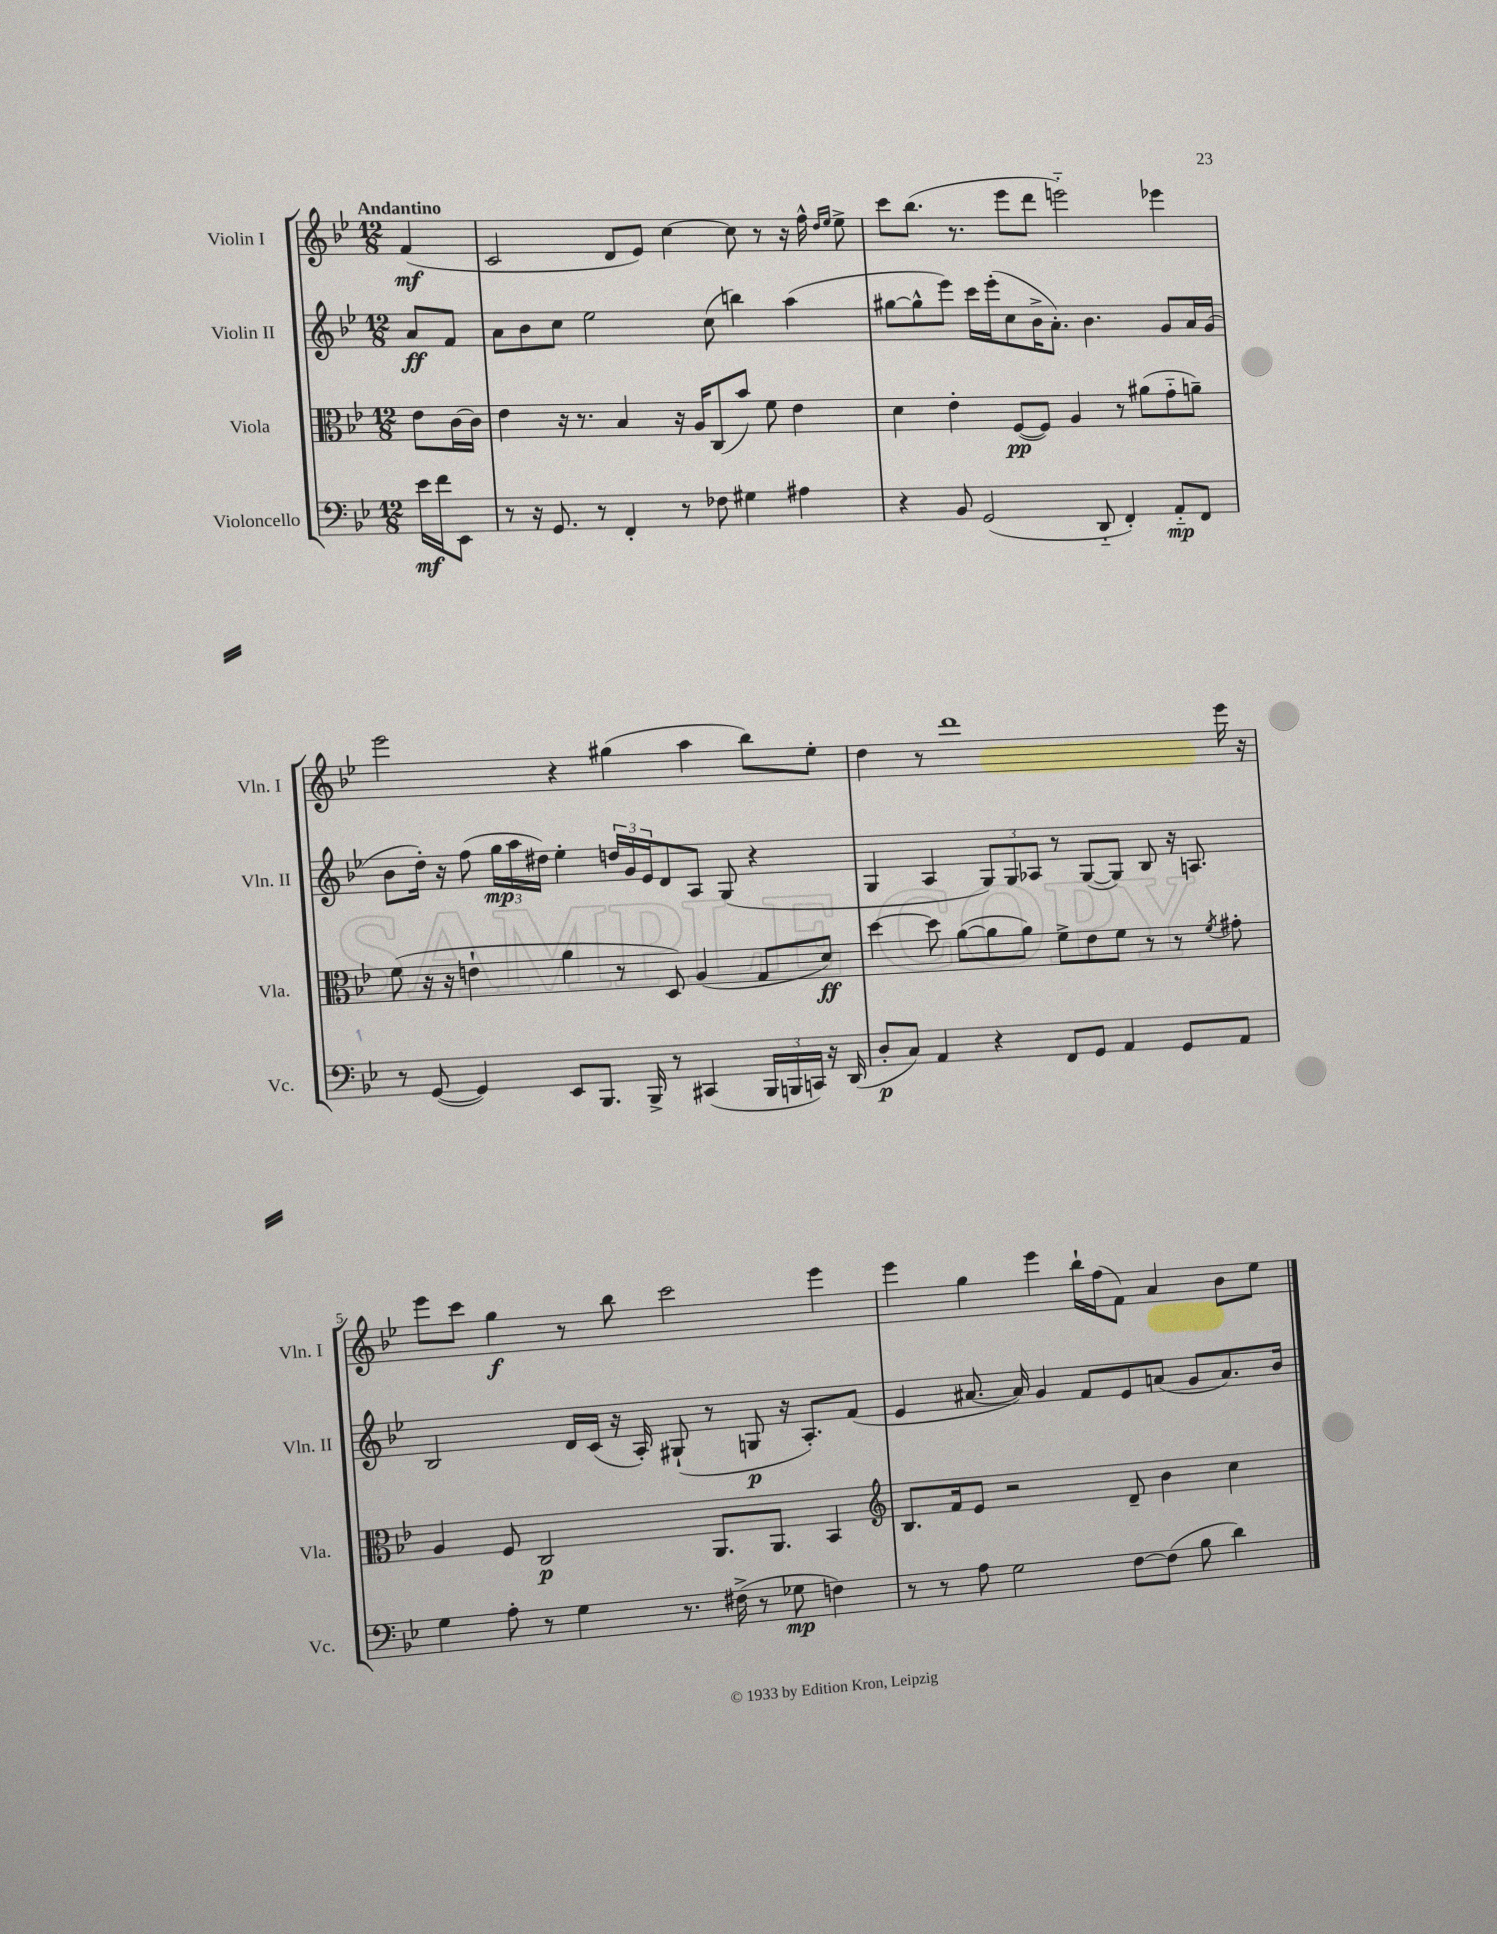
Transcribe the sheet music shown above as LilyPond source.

<<
\new StaffGroup <<
\new Staff = "s0" \with { instrumentName = "Violin I" shortInstrumentName = "Vln. I" } {
    \clef treble \key bes \major \numericTimeSignature \time 12/8 \partial 4 \tempo "Andantino"
    f'4\mf( |
    c'2 d'8 ees'8) c''4~ c''8 r8 r16 f''16-^ \grace { d''16 ees''16 } ees''8-> |
    c'''8 bes''8.( r8. ees'''8 d'''8 e'''2-_) ees'''4 |
    ees'''2 r4 gis''4( a''4 bes''8) ees''8-. |
    d''4 r8 d'''1 ees'''16 r16 |
    ees'''8 c'''8 g''4\f r8 bes''8 c'''2 ees'''4 |
    ees'''4 g''4 ees'''4 bes''16-! f''16( f'8) a'4 bes'8 ees''8 \bar "|." |
}
\new Staff = "s1" \with { instrumentName = "Violin II" shortInstrumentName = "Vln. II" } {
    \clef treble \key bes \major \numericTimeSignature \time 12/8 \partial 4
    a'8\ff f'8 |
    a'8 bes'8 c''8 ees''2 c''8( b''4) a''4( |
    gis''8~ gis''8-^ ees'''8) c'''16 ees'''16-.( c''8 bes'16-> a'8.-.) bes'4. g'8 a'16 g'16( |
    bes'8 d''16-.) r16 f''8( \tuplet 3/2 { g''16\mp a''16 dis''16) } ees''4-. \tuplet 3/2 { d''16 g'16 ees'16 } d'8 a8 g8( r4 |
    g4 a4 \tuplet 3/2 { g8) g8 aes8 } r8 g8~( g8) bes8 r16 a8. |
    bes2 d'16 c'16( r16 a16-.) gis8-!( r8 g8\p r16 a8.-.) f'8( |
    ees'4 ais'8.~ ais'16) g'4 f'8 ees'8 a'8( g'8 a'8.) bes'16 \bar "|." |
}
\new Staff = "s2" \with { instrumentName = "Viola" shortInstrumentName = "Vla." } {
    \clef alto \key bes \major \numericTimeSignature \time 12/8 \partial 4
    ees'8 c'16~ c'16 |
    ees'4 r16 r8. bes4 r16 a16 c8( bes'8) f'8 ees'4 |
    d'4 ees'4-. f8~\pp( f8) a4 r8 ais'8( g'8-_ a'8--) |
    f'8( r16 r16 e'4-! a'4 r8 d8) a4( g8 d'8\ff) |
    d''4~ d''8 a'8~( a'8 a'8) f'8-> ees'8 f'8 r8 r8 \acciaccatura { f'8 } gis'8-. |
    a4 f8 c2\p a,8. a,8. bes,4 |
    \clef treble bes8. f'16 ees'8 r2 d'8-- bes'4 c''4 \bar "|." |
}
\new Staff = "s3" \with { instrumentName = "Violoncello" shortInstrumentName = "Vc." } {
    \clef bass \key bes \major \numericTimeSignature \time 12/8 \partial 4
    ees'16\mf f'16 ees,8 |
    r8 r16 g,8. r8 f,4-. r8 fes8 gis4 ais4 |
    r4 bes,8 g,2( d,8-_ f,4-.) a,8-_\mp f,8 |
    r8 g,8~( g,4) ees,8 bes,,8. bes,,16-> r8 cis,4( \tuplet 3/2 { bes,,16 b,,16 c,16) } r16 d,16( |
    d8-.\p c8) a,4 r4 f,8 g,8 a,4 g,8 a,8 |
    g4 a8-. r8 g4 r8. fis16->( r8 ges8\mp f4) |
    r8 r8 a8 g2 f8~ f8( bes8 d'4) \bar "|." |
}
>>
>>
\layout { \context { \Score \override BarNumber.break-visibility = ##(#f #t #t) barNumberVisibility = #(every-nth-bar-number-visible 5) } }
